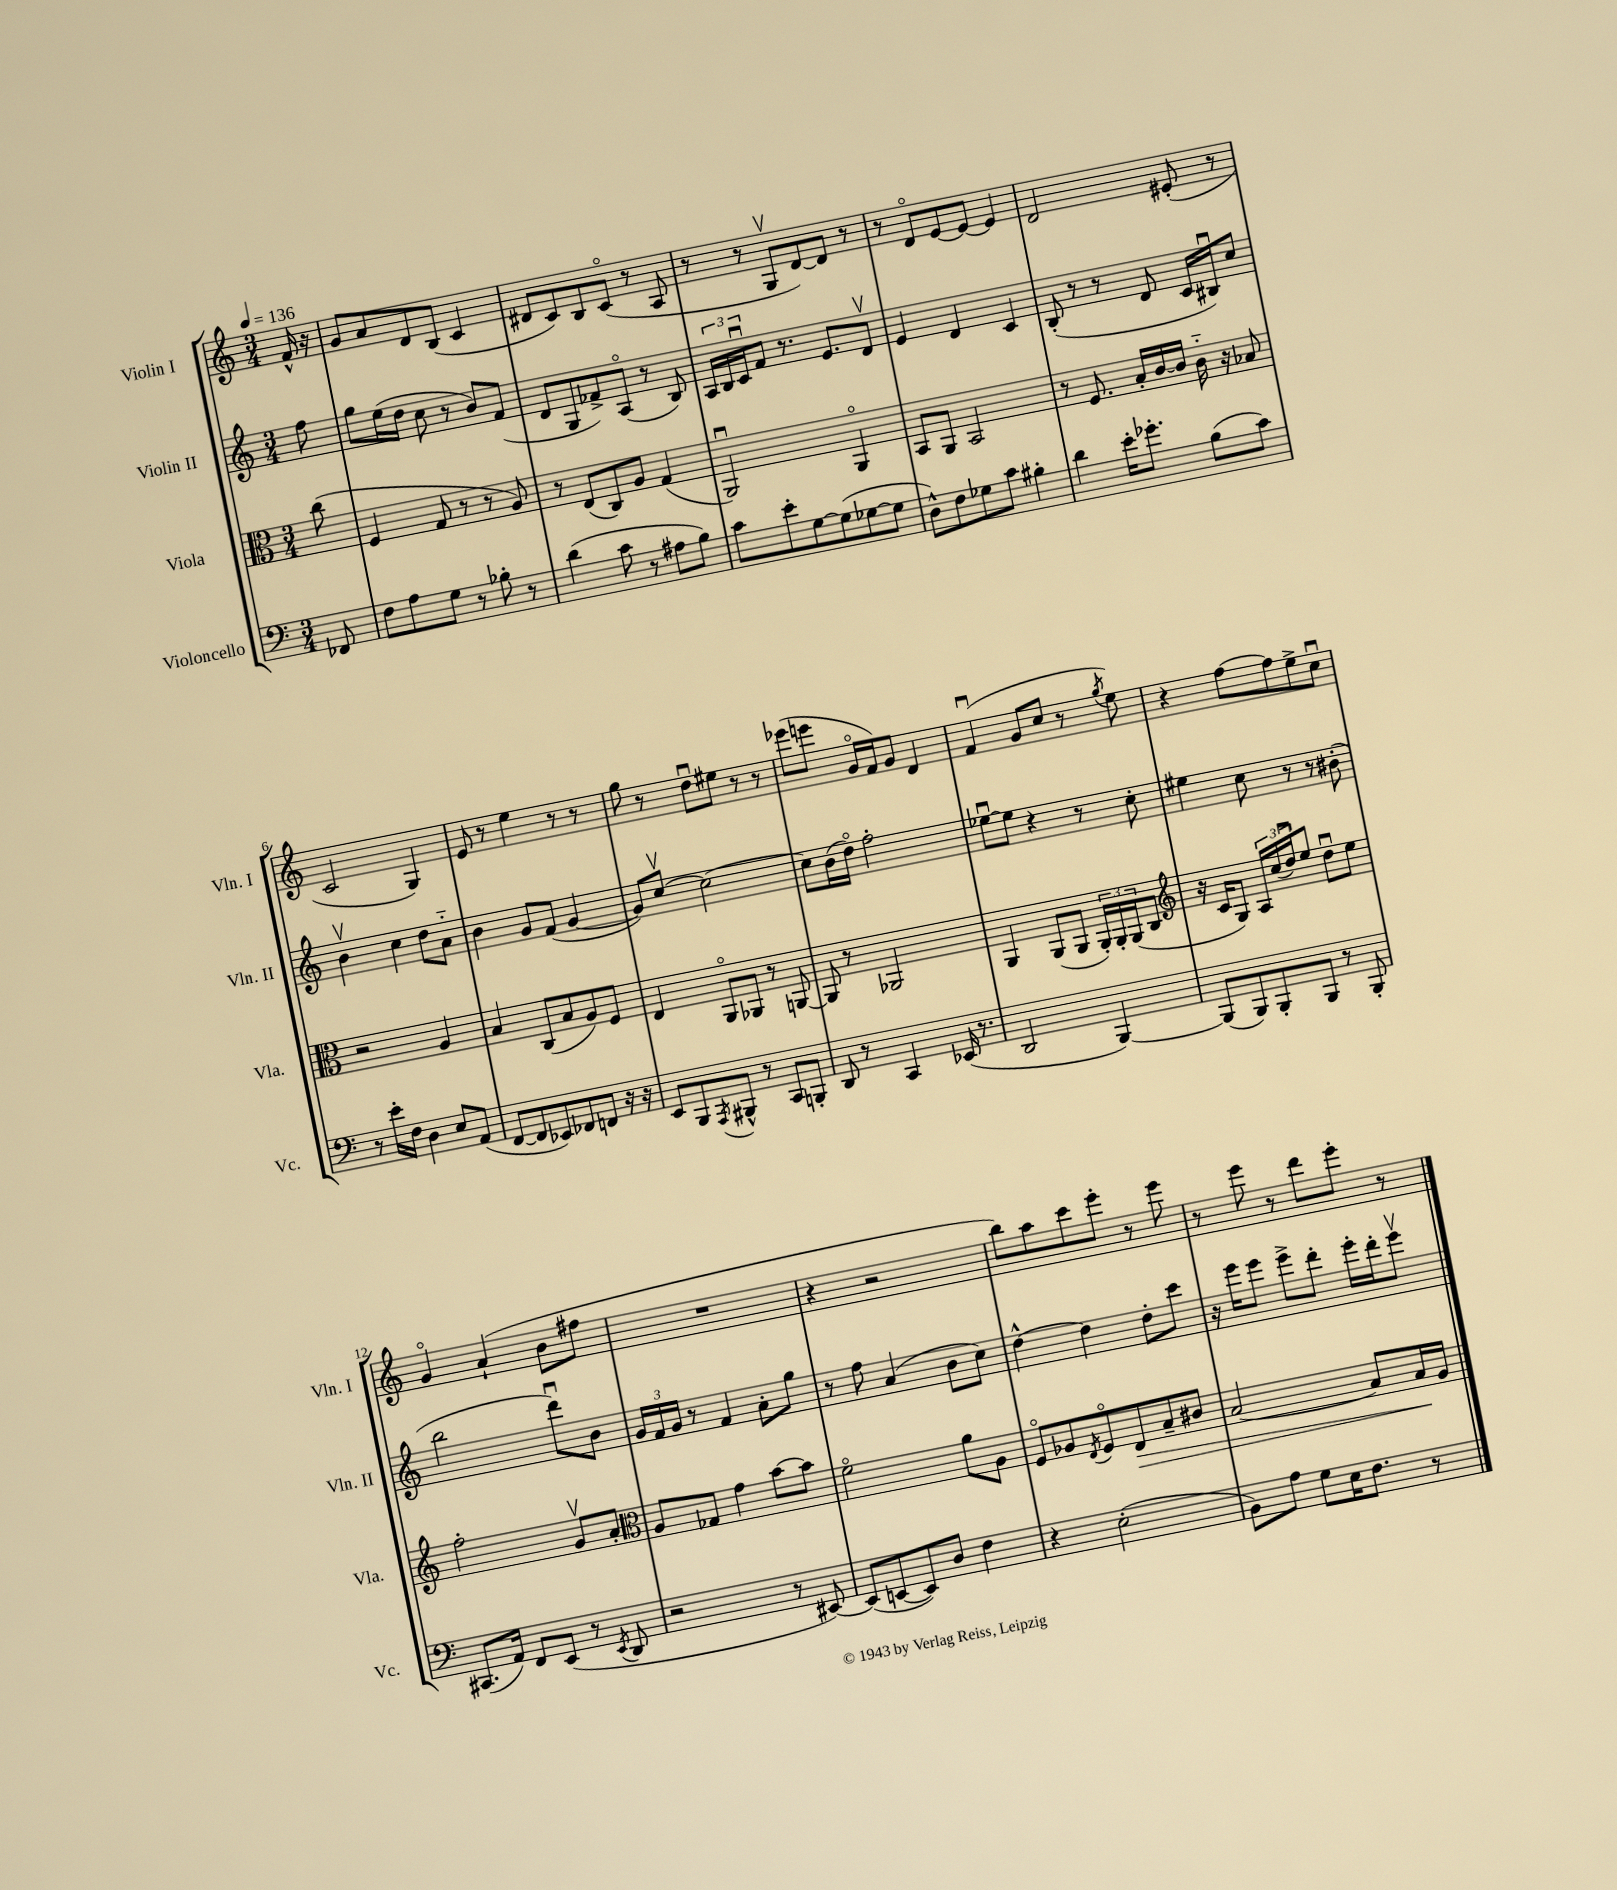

**kern	**kern	**dynam	**kern	**kern
*part4	*part3	*part3	*part2	*part1
*staff4	*staff3	*staff3	*staff2	*staff1
*I"Violoncello	*I"Viola	*	*I"Violin II	*I"Violin I
*I'Vc.	*I'Vla.	*	*I'Vln. II	*I'Vln. I
*clefF4	*clefC3	*	*clefG2	*clefG2
*k[]	*k[]	*	*k[]	*k[]
*M3/4	*M3/4	*	*M3/4	*M3/4
*MM136	*MM136	*	*MM136	*MM136
=	=	=	=	=
8FF-X/	(8cc\	.	8ff\	16f^^/
.	.	.	.	16r
=1	=1	=1	=1	=1
8F\L	4F/	.	8gg\L	8g/L
8A\	.	.	(16ee\L	8a/
.	.	.	16dd\JJ	.
8G\J	8G/	.	8cc\	8d/
8r	8r	.	8r	(8B/J
8B-X'\	8r	.	8b/L)	4c/
8r	8A/)	.	(8f/J	.
=2	=2	=2	=2	=2
(4d\	8r	.	8d/L	8d#X/L
.	(8E/L	.	8G/	8c/)
8c\	8C/)	.	8f-X^/)	8B/
8r	8A/J	.	(8A/J	(8c/J
8A#X\L	(4G/	.	8r	8r
8B\J)	.	.	8B/)	8A/
=3	=3	=3	=3	=3
8c\L	2AAu/)	.	24A/LL	8r
.	.	.	24B/	.
.	.	.	24cu/J	.
8e'\	.	.	8f/J	8r
[8G\	.	.	8.r	8Gv/L
(8G\]	.	.	.	[8d/)
.	.	.	8.e/L	.
[8G-X\	4AA/	.	.	8d/J]
8G-\J]	.	.	8dv/J	8r
=4	=4	=4	=4	=4
8D^^\L)	8BB/L	.	4e/	8r
8F\	8AA/J	.	.	8d/L
8G-X\	2BB/	.	4d/	[8e/
8c\J	.	.	.	8e/J_
4B#X'\	.	.	4c/	4e/]
=5	=5	=5	=5	=5
4d\	8r	.	(8B'/	2d/
.	8.F/	.	8r	.
16e'\KL	.	.	8r	.
8.g-X'\J	16B'/LL	.	.	.
.	[16c/	.	8d/	.
.	16c/JJ]	.	.	.
(8B\L	16c\	.	16c/LL	(8e#X'/
.	16r	.	16B#Xu/J)	.
8c\J)	8B-X/	.	8cc/J	8r
!!LO:LB:g=z
=6	=6	=6	=6	=6
8r	2r	.	4bv\	2c/
16e'\LL	.	.	.	.
16F\JJ	.	.	.	.
4D\	.	.	4cc\	.
8E/L	4A/	.	8dd\L	4G/)
(8AA/J	.	.	8a\J	.
=7	=7	=7	=7	=7
[8FF/L	4B/	.	4b\	8e/
8FF/]	.	.	.	8r
8EE-X/)	(8C/L	.	8g/L	4ee\
8FF-X/	8B/	.	(8f/J	.
8FFn/J	8A/)	.	[4g/	8r
16r	8F/J	.	.	8r
16r	.	.	.	.
=8	=8	=8	=8	=8
8EE/L	4E/	.	8g/L])	8gg\
8BBB/	.	.	[8ccv/J	8r
8qAAA/	.	.	.	.
8BBB#X^^/J	8AA/L	.	2cc\_	8ddu\L
8r	8AA-X/J	.	.	8ee#X\J
8CC/L	8r	.	.	8r
8BBBn'/J	[8AAn/	.	.	8r
=9	=9	=9	=9	=9
8DD/	8AA/]	.	8cc\L]	(8eee-X\L
8r	8r	.	(16b\L	8eeen\J
.	.	.	16dd\JJ)	.
4CC/	2AA-X/	.	2ff'\	16g/LL
.	.	.	.	16f/J)
.	.	.	.	8g/J
(16EE-X/	.	.	.	4d/
8.r	.	.	.	.
=10	=10	=10	=10	=10
2DD/	4AA/	.	[8ee-Xu\L	(4fu/
.	.	.	8ee-\J]	.
.	(8AA/L	.	4r	8g/L
.	8AA/J	.	.	8cc/J
[4BBB/)	24AA'/LL)	.	8r	8r
.	24AA'/	.	.	.
.	(24AA/J	.	.	.
.	.	.	.	8qgg/
.	8C/J	.	8cc'\	8ee\)
=11	=11	=11	=11	=11
*	*clefG2	*	*	*
(8BBB/L]	16r	.	4ee#X\	4r
.	16c/KL	.	.	.
8BBB/)	8G/J)	.	.	.
8BBB'/	24A/LL	.	8cc\	[8ff\L
.	(24cc/	.	.	.
.	24ddu/J)	.	.	.
8BBB/J	8ee/J	.	8r	8ff\]
8r	8ddu\L	.	8r	8ee^\
8BBB'/	8ee\J	.	(8b#X'\	8ccu\J
!!LO:LB:g=z
=12	=12	=12	=12	=12
(8.CC#X/L	2ff'\	.	2bb\	4g/
16AA/Jk)	.	.	.	.
8FF/L	.	.	.	(4a`/
(8EE/J	.	.	.	.
8r	8gv/L	.	8dddu\L)	8b\L
8qEE/	.	.	.	.
8DD/	8a'/J	.	8b\J	8ff#X\J
=13	=13	=13	=13	=13
*	*clefC3	*	*	*
2r	8A/L	.	24g/LL	2.r
.	.	.	24f/	.
.	.	.	24g/JJ	.
.	8G-X/J	.	8r	.
.	4g\	.	4f/	.
8r	[8b\L	.	8a'\L	.
[8EE#X/)	8b\J]	.	8gg\J	.
=14	=14	=14	=14	=14
(8EE#/L]	2f\	.	8r	4r
[8EEn/	.	.	8ff\	.
8EE/])	.	.	(4a/	2r
8D/J	.	.	.	.
4F\	8a\L	.	8b\L	.
.	8A\J	.	8cc\J)	.
=15	=15	=15	=15	=15
4r	8F/L	.	[4dd^^\	8bb\L)
.	8A-X/	.	.	8aa\
.	8qE/	.	.	.
(2E'\	8F/	.	4dd\]	8ccc\
!	!	!LO:HP:b	!	!
.	8E/	>	.	8eee'\J
.	8B~/	.	8dd'\L	8r
.	8c#X/J	.	8ccc\J	8eee\
=16	=16	=16	=16	=16
8BB\L)	[2B/	.	16r	8r
.	.	.	16eee\KL	.
8A\J	.	.	8eee\J	8eee\
8G\L	.	.	8eee^\L	8r
16E\K	.	.	8ddd'\J	8ddd\L
8.F\J	.	.	.	.
.	8B/L]	.	16eee'\LL	8eee'\J
.	.	.	16ddd'\J	.
8r	16B/L	.	8eeev\J	8r
.	16A/JJ	]	.	.
==	==	==	==	==
*-	*-	*-	*-	*-
